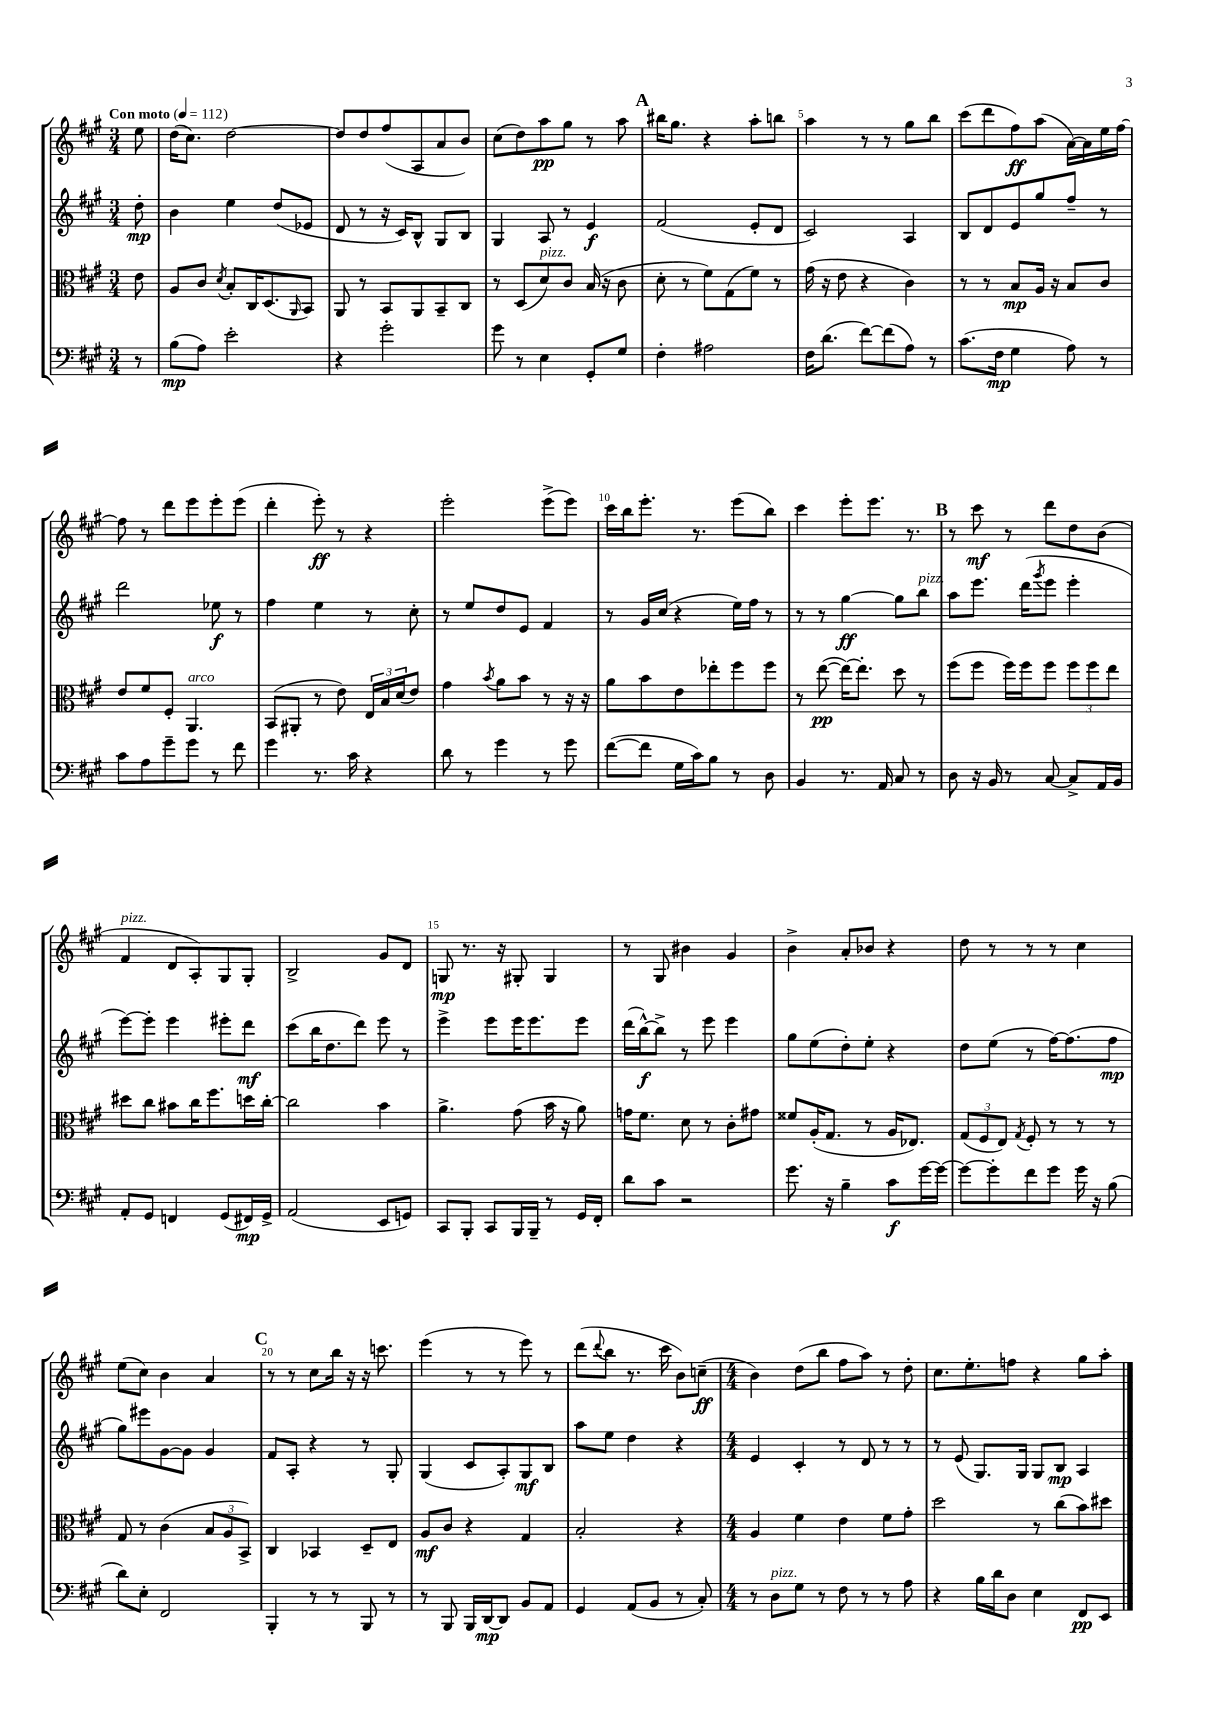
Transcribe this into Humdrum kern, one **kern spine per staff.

**kern	**kern	**kern	**kern
*staff4	*staff3	*staff2	*staff1
*clefF4	*clefC3	*clefG2	*clefG2
*k[f#c#g#]	*k[f#c#g#]	*k[f#c#g#]	*k[f#c#g#]
*M3/4	*M3/4	*M3/4	*M3/4
*MM112	*MM112	*MM112	*MM112
8r	8e	8dd'	8ee
=	=	=	=
(8B	8A	4b	(16dd
.	.	.	8.cc#)
8A)	8c#	.	.
.	8qd	.	.
2e'	8B'	4ee	[2dd
.	16C#	.	.
.	(8.D	.	.
.	.	(8dd	.
.	16qqAA	.	.
.	8BB)	8e-	.
=	=	=	=
4r	8AA	8d	8dd]
.	8r	8r	8dd
2g#'	8BB	16r	(8ff#
.	.	16c#)	.
.	8AA	8B^^	8A
.	8BB~	8G#	8a
.	8C#	8B	8b)
=	=	=	=
8g#	8r	4G#	(8cc#
8r	(8D	.	8dd)
4E	8d)	8A	8aa
.	8c#	8r	8gg#
8GG#'	(16B	4e	8r
.	16r	.	.
8G#	8c#	.	8aa
=	=	=	=
4F#'	8d'	(2f#	16bb#
.	.	.	8.gg#
.	8r	.	.
2A#	8f#)	.	4r
.	(8G#	.	.
.	8f#)	8e'	8aa'
.	8r	8d	8bb
=	=	=	=
16F#	(16g#	2c#)	4aa
(8.d	16r	.	.
.	8e	.	.
[8f#)	4r	.	8r
(8f#]	.	.	8r
8A)	4c#)	4A	8gg#
8r	.	.	8bb
=	=	=	=
(8.c#	8r	8B	(8ccc#
.	8r	8d	8ddd
16F#	.	.	.
4G#	8B	8e	8ff#)
.	16A	8gg#	(8aa
.	16r	.	.
8A)	8B	8ff#~	[16a)
.	.	.	16a]
8r	8c#	8r	16ee
.	.	.	[16ff#
=	=	=	=
8c#	8e	2ddd	8ff#]
8A	8f#	.	8r
8g#~	8F#'	.	8ddd
8g#	4.AA	.	8eee
8r	.	8ee-	8eee'
8f#	.	8r	(8eee
=	=	=	=
4g#	(8BB	4ff#	4ddd'
.	8AA#'	.	.
8.r	8r	4ee	8eee')
.	8e)	.	8r
16c#	.	.	.
4r	24E	8r	4r
.	24B	.	.
.	(24d	.	.
.	8e)	8cc#'	.
=	=	=	=
8d	4g#	8r	2eee'
8r	.	8ee	.
.	8qb	.	.
4g#	8a	8dd	.
.	8b	8e	.
8r	8r	4f#	(8eee^
8g#	16r	.	8eee)
.	16r	.	.
=	=	=	=
([8f#	8a	8r	16ccc#
.	.	.	16bb
8f#]	8b	16g#	8.eee'
.	.	(16cc#	.
16G#	8e	4r	.
16c#)	.	.	8.r
8B	8ee-'	.	.
8r	8ff#	16ee)	(8eee
.	.	16ff#	.
8D	8ff#	8r	8bb)
=	=	=	=
4BB	8r	8r	4ccc#
.	([8ee	8r	.
8.r	16ee_)	[4gg#	8eee'
.	8.ee']	.	.
.	.	.	8.eee
16AA	.	.	.
8C#	8dd	8gg#]	.
.	.	.	8.r
8r	8r	8bb	.
=	=	=	=
8D	(8ff#	8aa	8r
16r	8ff#	8.eee	8ccc#
16BB	.	.	.
8r	16ff#)	.	8r
.	16ff#	(16ddd	.
.	.	8qggg#	.
[8C#	8ff#	8eee	8ddd
8C#^]	12ff#	4eee'	8dd
.	12ff#	.	.
16AA	.	.	(8b
.	12ee	.	.
16BB	.	.	.
=	=	=	=
8AA'	8dd#	[8eee)	4f#
8GG#	8cc#	8eee']	.
4FF	8b#	4eee	8d
.	16cc#	.	8A')
.	8.ff#	.	.
(8GG#	.	8eee#'	8G#
16FF#)	16dd	8ddd	8G#'
16GG#^	[16cc#'	.	.
=	=	=	=
(2AA	2cc#]	(8ccc#	2B^
.	.	16bb	.
.	.	8.dd	.
.	.	8ddd)	.
8EE	4b	8eee	8g#
8GG)	.	8r	8d
=	=	=	=
8CC#	4.a^	4eee^	8G
8BBB'	.	.	8.r
8CC#	.	8eee	.
.	.	.	16r
16BBB	(8g#	16eee	8G#'
16BBB~	.	8.eee	.
8r	16b	.	4G#
.	16r	.	.
16GG#	8a)	8eee	.
16FF#'	.	.	.
=	=	=	=
8d	16g	(16ddd	8r
.	8.f#	[16bb^^)	.
8c#	.	8bb^]	8G#
2r	8d	8r	4b#
.	8r	8eee	.
.	8c#'	4eee	4g#
.	8g#	.	.
=	=	=	=
8.g#	8f##	8gg#	4b^
.	(16A'	(8ee	.
16r	8.G#	.	.
4B~	.	8dd')	8a'
.	8r	8ee'	8b-
8c#	16A	4r	4r
.	8.E-)	.	.
[16g#	.	.	.
16g#_	.	.	.
=	=	=	=
8g#_	(12G#	8dd	8dd
.	12F#	.	.
8g#']	.	(8ee	8r
.	12E)	.	.
.	8qG#	.	.
8f#	8F#'	8r	8r
8g#	8r	[16ff#)	8r
.	.	(8.ff#]	.
16g#	8r	.	4cc#
16r	.	.	.
(8B	8r	8ff#	.
=	=	=	=
8d)	8G#	8gg#)	(8ee
8E'	8r	8eee#	8cc#)
2FF#	(4c#	[8g#	4b
.	.	8g#]	.
.	12B	4g#	4a
.	12A	.	.
.	12BB^)	.	.
=	=	=	=
4BBB'	4C#	8f#	8r
.	.	8A'	8r
8r	4BB-	4r	8cc#
8r	.	.	16bb
.	.	.	16r
8BBB	8D~	8r	16r
.	.	.	8.ccc
8r	8E	8G#'	.
=	=	=	=
8r	8A	(4G#	(4eee
8BBB	8c#	.	.
16BBB	4r	8c#	8r
[16DD	.	.	.
8DD]	.	8A')	8r
8BB	4G#	8G#	8eee)
8AA	.	8B	8r
=	=	=	=
4GG#	2B'	8aa	(8ddd
.	.	.	8qqddd
.	.	8ee	8bb
(8AA	.	4dd	8.r
8BB	.	.	.
.	.	.	16ccc#
8r	4r	4r	8b)
8C#')	.	.	(8cc~
=	=	=	=
*M4/4	*M4/4	*M4/4	*M4/4
8r	4A	4e	4b)
8D	.	.	.
8G#	4f#	4c#'	(8dd
8r	.	.	8bb
8F#	4e	8r	8ff#
8r	.	8d	8aa)
8r	8f#	8r	8r
8A	8g#'	8r	8dd'
=	=	=	=
4r	2dd	8r	8.cc#
.	.	(8e	.
.	.	.	8.ee'
16B	.	8.G#)	.
16d	.	.	.
8D	.	.	8ff
.	.	16G#	.
4E	8r	8G#	4r
.	(8cc#	8B	.
8FF#	8b)	4A	8gg#
8EE	8dd#	.	8aa'
==	==	==	==
*-	*-	*-	*-
